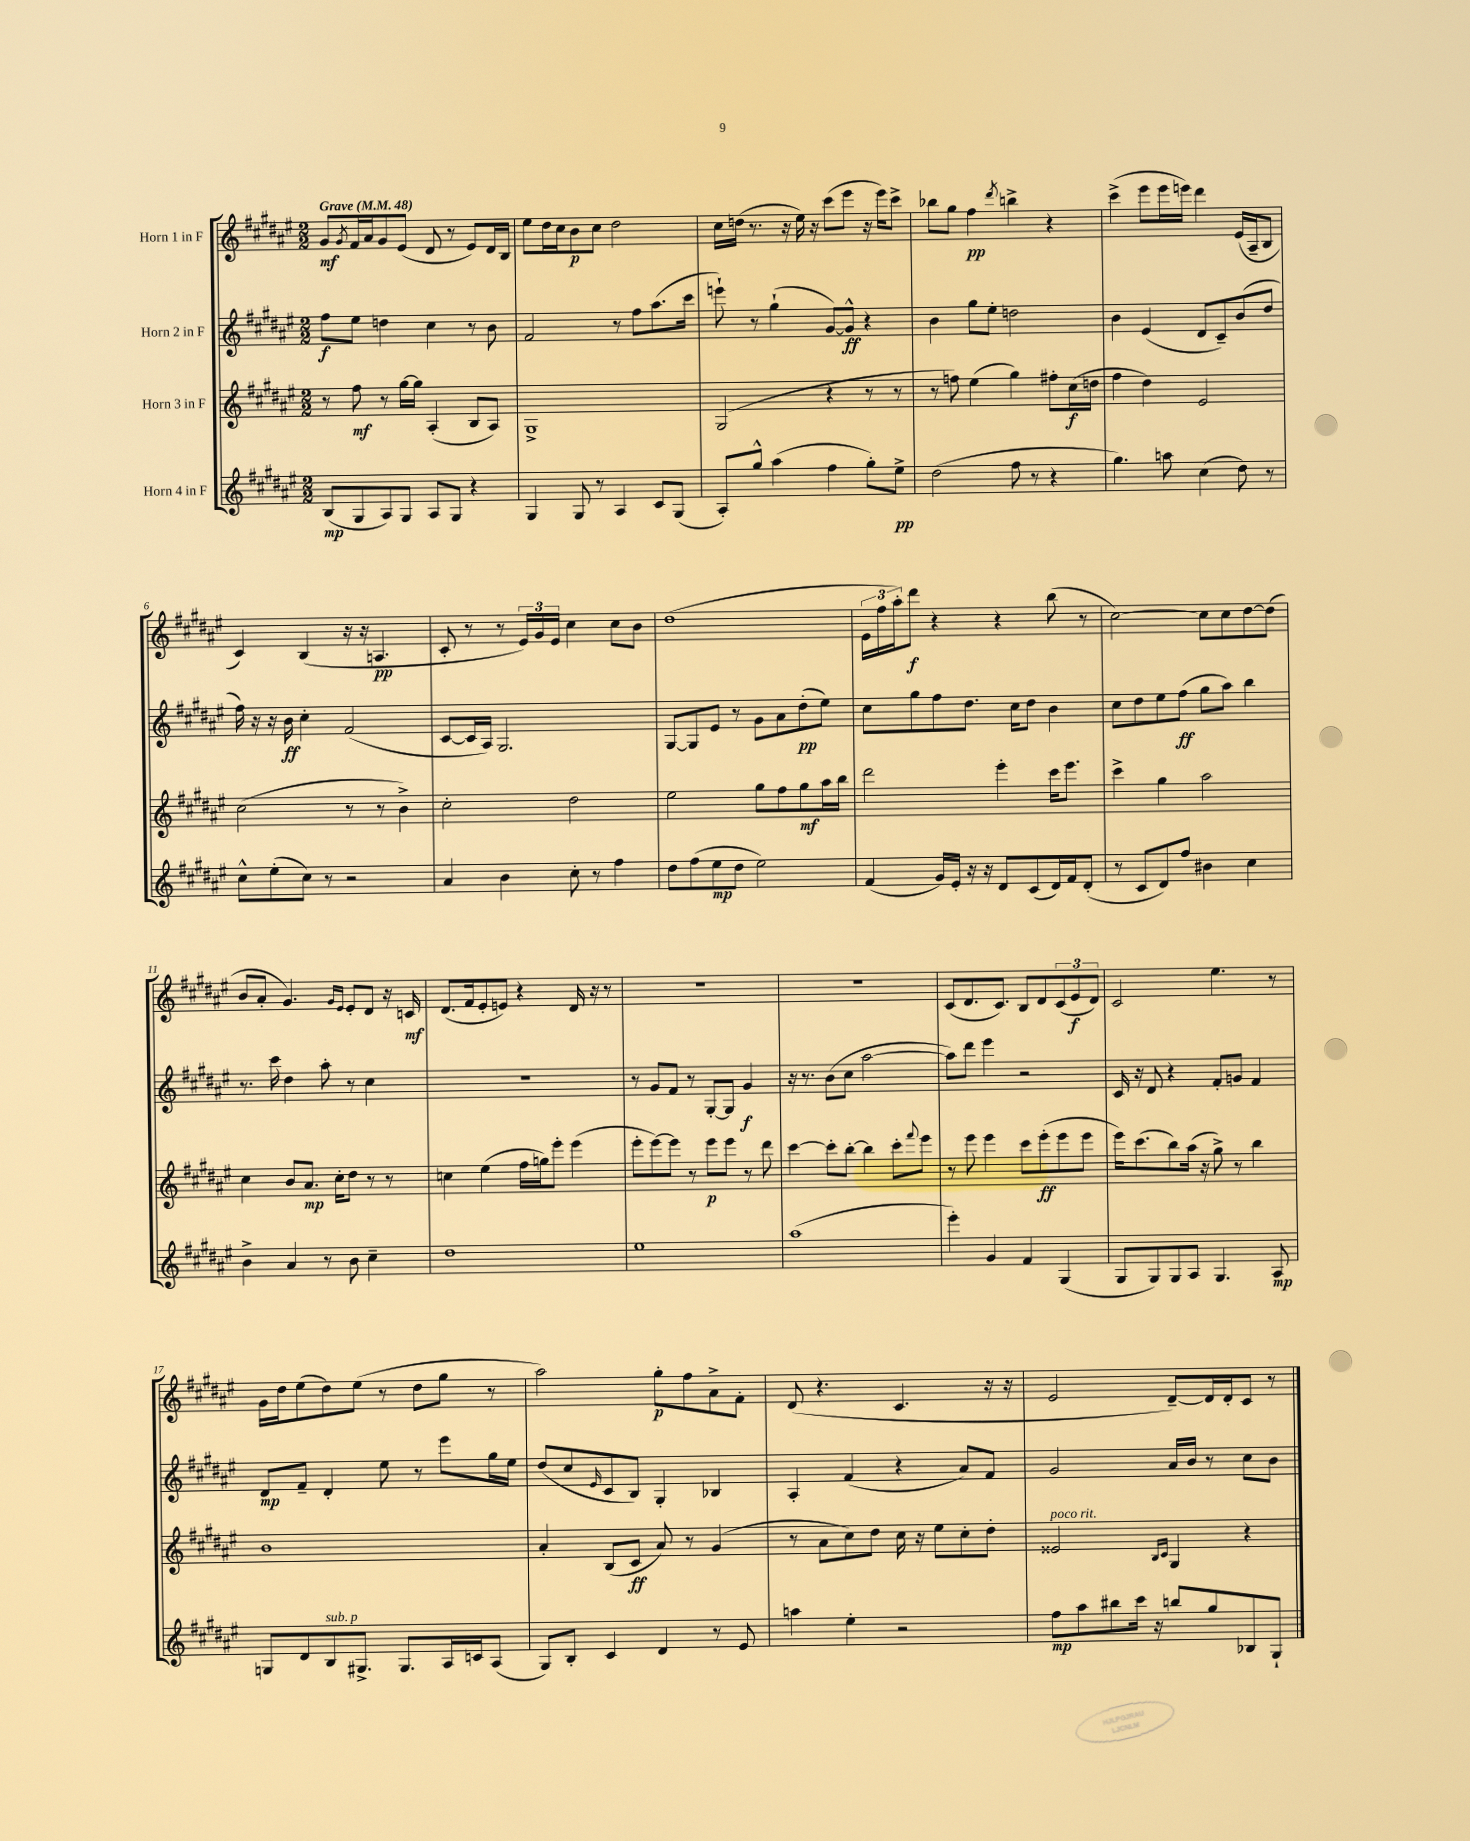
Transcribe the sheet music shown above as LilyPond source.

<<
\new StaffGroup <<
\new Staff = "s0" \with { instrumentName = "Horn 1 in F" } {
    \clef treble \key fis \major \numericTimeSignature \time 2/2 \tempo "Grave" 4 = 48
    gis'8\mf \acciaccatura { gis'8 } fis'16 ais'16 gis'8 eis'8( dis'8 r8 eis'8) dis'16 b16 |
    eis''8 dis''16 cis''16 b'8\p cis''8 dis''2 |
    cis''16 d''16( r8. r16 eis''16) r16 cis'''8( eis'''8 r16 eis'''16) cis'''8-> |
    bes''8 gis''8 fis''4\pp \acciaccatura { dis'''8 } b''4-> r4 |
    cis'''4->( eis'''8 eis'''16 e'''16) dis'''4 eis'16( ais16-- b8 |
    cis'4) b4( r16 r16 a4.\pp |
    cis'8-. r8 r8 \tuplet 3/2 { eis'16) gis'16 eis'16 } cis''4 cis''8 b'8 |
    dis''1( |
    \tuplet 3/2 { eis'16 fis''16 ais''16-.) } dis'''8\f r4 r4 b''8( r8 |
    cis''2~) cis''8 cis''8 dis''8~ dis''8( |
    b'8 ais'8-. gis'4.) \grace { gis'16 eis'16 } eis'8-. dis'8 r16 c'16\mf |
    dis'8.( fis'16 eis'8-. e'8) r4 dis'16 r16 r8 |
    r1 |
    r1 |
    cis'8( dis'8. cis'8.) b8 dis'8 \tuplet 3/2 { cis'8( eis'8\f dis'8) } |
    cis'2 eis''4. r8 |
    gis'16 dis''16 eis''8( dis''8) eis''8( r8 dis''8 gis''8 r8 |
    ais''2) gis''8-.\p fis''8 ais'8-> fis'8-. |
    dis'8( r4. cis'4. r16 r16 |
    eis'2 dis'8~--) dis'16 dis'16-. cis'8 r8 \bar "|." |
}
\new Staff = "s1" \with { instrumentName = "Horn 2 in F" } {
    \clef treble \key fis \major \numericTimeSignature \time 2/2
    fis''8\f eis''8 d''4 cis''4 r8 b'8 |
    fis'2 r8 fis''8 ais''8.( cis'''16 |
    e'''8-!) r8 gis''4-!( gis'8~) gis'8-^\ff r4 |
    b'4 gis''8 eis''8-. d''2 |
    b'4 eis'4( dis'8 cis'8--) b'8( dis''8 |
    fis''16) r16 r16 b'16\ff cis''4-. fis'2( |
    cis'8~ cis'16 ais16) gis2. |
    gis8~ gis8 eis'8 r8 gis'8 ais'8 dis''8-.\pp( eis''8) |
    cis''8 gis''8 fis''8 dis''8. cis''16 dis''8 b'4 |
    cis''8 dis''8 eis''8 fis''8\ff( gis''8 ais''8) b''4 |
    r8. cis'''16 dis''4 ais''8-. r8 cis''4 |
    r1 |
    r8 gis'8 fis'8 r8 gis8~-. gis8 gis'4\f |
    r16 r8. b'8( cis''8 ais''2~ |
    ais''8) dis'''8 eis'''4 r2 |
    cis'16 r16 dis'8 r4 fis'8-. g'8 fis'4 |
    dis'8\mp fis'8-- dis'4-. eis''8 r8 eis'''8 gis''16 eis''16 |
    dis''8( cis''8 \grace { eis'16 } cis'8 b8) gis4-. bes4 |
    ais4-. fis'4( r4 ais'8) fis'8 |
    gis'2 ais'16 b'16 r8 cis''8 b'8 \bar "|." |
}
\new Staff = "s2" \with { instrumentName = "Horn 3 in F" } {
    \clef treble \key fis \major \numericTimeSignature \time 2/2
    r8 fis''8\mf r8 gis''16~ gis''16 ais4-.( b8 ais8) |
    gis1-> |
    gis2( r4 r8 r8 |
    r8 f''8) eis''4( gis''4) fis''8-. cis''16\f( d''16 |
    fis''4 dis''4) eis'2 |
    cis''2( r8 r8 b'4->) |
    cis''2-. dis''2 |
    eis''2 gis''8 fis''8 gis''8\mf ais''16 b''16 |
    dis'''2 eis'''4-. cis'''16 eis'''8. |
    cis'''4-> gis''4 ais''2 |
    cis''4 b'8 ais'8.\mp cis''16-. dis''8 r8 r8 |
    c''4 eis''4( fis''16 g''16) eis'''8-. eis'''4( |
    eis'''8-. eis'''8~) eis'''8 r8 eis'''8\p eis'''8 r8 dis'''8 |
    cis'''4~ cis'''8-. b''8~-. b''4 cis'''8-. \appoggiatura { fis'''8 } eis'''8 |
    r8 eis'''8 eis'''4 cis'''8 eis'''8-.\ff( eis'''8 eis'''8 |
    eis'''16) cis'''8.( b''8) ais''16( r16 gis''8->) r8 b''4 |
    b'1 |
    ais'4-. b8( cis'8\ff ais'8) r8 gis'4( |
    r8 ais'8 cis''8) dis''8 cis''16 r16 eis''8 cis''8-. dis''8-. |
    eisis'2^\markup { \italic "poco rit." } \grace { b16 cis'16 } gis4 r4 \bar "|." |
}
\new Staff = "s3" \with { instrumentName = "Horn 4 in F" } {
    \clef treble \key fis \major \numericTimeSignature \time 2/2
    b8\mp( gis8 ais8) gis8 ais8 gis8 r4 |
    gis4 gis8 r8 ais4 cis'8 gis8( |
    ais8-.) gis''8-^ ais''4( fis''4 gis''8-.) eis''8->\pp |
    dis''2( fis''8 r8 r4 |
    gis''4.) a''8 cis''4( dis''8) r8 |
    cis''8-^ eis''8-.( cis''8) r8 r2 |
    ais'4 b'4 cis''8-. r8 fis''4 |
    dis''8 fis''8( eis''8\mp dis''8 eis''2) |
    fis'4( gis'16) eis'16-. r16 r16 dis'8 cis'8( dis'16) fis'16 dis'8-.( |
    r8 cis'8 dis'8) fis''8 bis'4 cis''4 |
    b'4-> ais'4 r8 b'8 cis''4-- |
    dis''1 |
    eis''1 |
    ais''1( |
    eis'''4-.) gis'4 fis'4 gis4( |
    gis8 gis8) gis8 ais8 gis4. ais8\mp |
    g8 dis'8 b8^\markup { \italic "sub. p" } gis8.-> gis8. ais16 c'16 ais8( |
    gis8) b8-. cis'4 dis'4 r8 eis'8 |
    a''4 eis''4-. r2 |
    fis''8\mp ais''8 bis''8 cis'''16 r16 b''8 gis''8 bes8 gis8-! \bar "|." |
}
>>
>>
